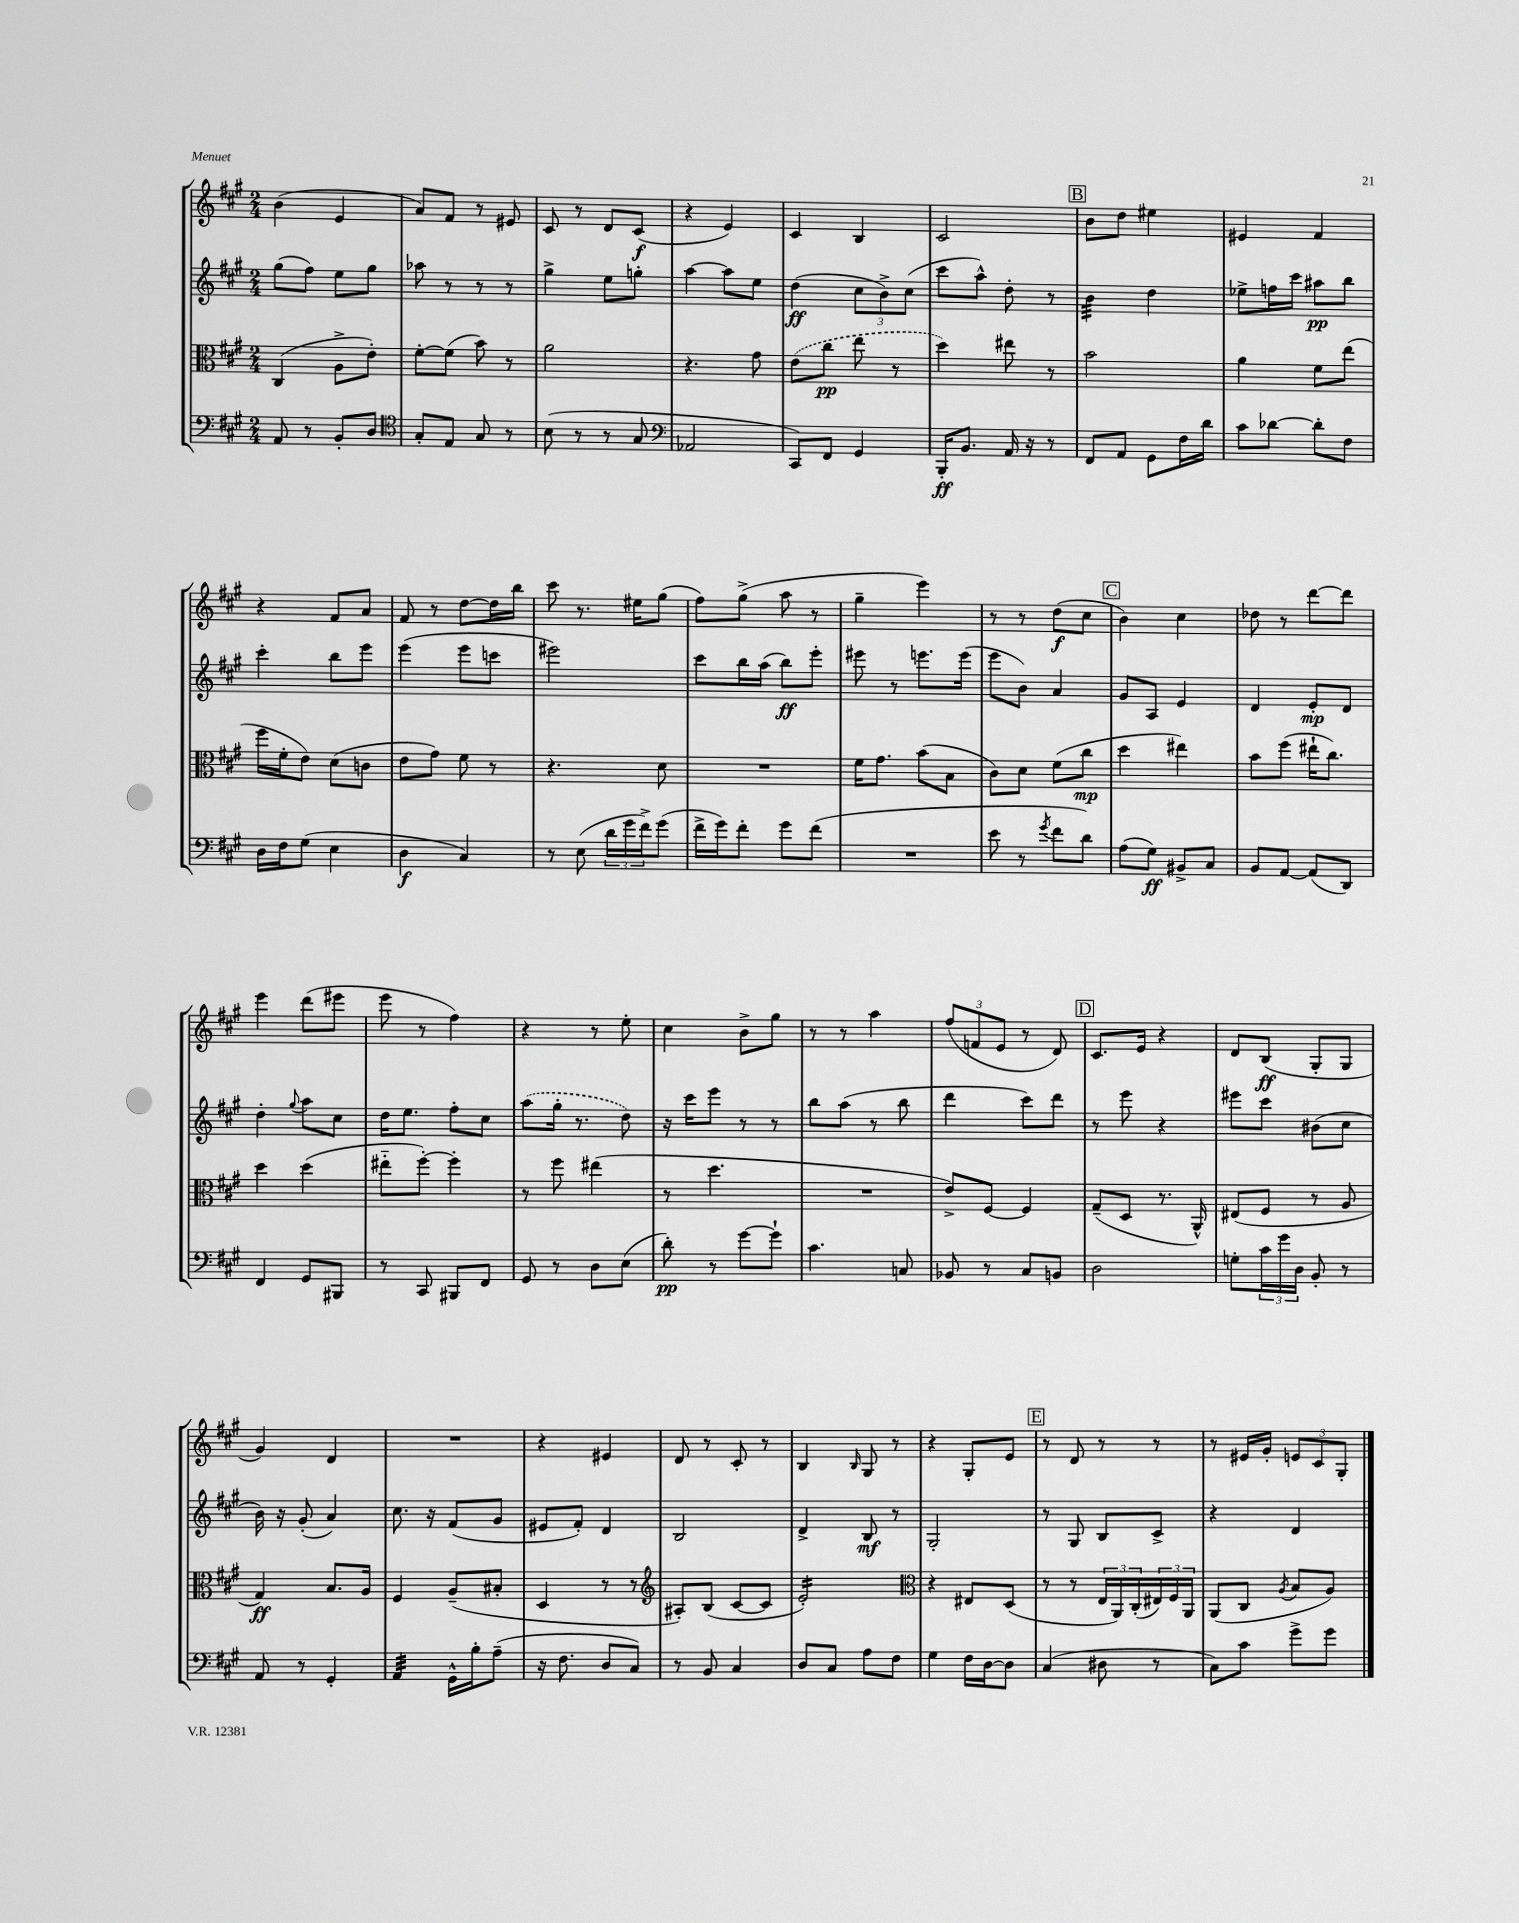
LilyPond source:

<<
\new StaffGroup <<
\new Staff = "s0" {
    \clef treble \key a \major \numericTimeSignature \time 2/4
    b'4( e'4 |
    a'8) fis'8 r8 eis'8 |
    cis'8 r8 d'8 cis'8\f( |
    r4 e'4) |
    cis'4 b4 |
    cis'2 |
    \mark \markup { \box "B" } b'8 d''8 eis''4 |
    eis'4 fis'4 |
    r4 fis'8 a'8 |
    fis'8 r8 d''8~ d''16 b''16 |
    cis'''8 r8. eis''16 gis''8( |
    fis''8) gis''8->( a''8 r8 |
    gis''4-- e'''4) |
    r8 r8 d''8\f( cis''8 |
    \mark \markup { \box "C" } b'4) cis''4 |
    des''8 r8 d'''8~ d'''8 |
    e'''4 d'''8( eis'''8 |
    e'''8 r8 fis''4) |
    r4 r8 e''8-. |
    cis''4 b'8-> gis''8 |
    r8 r8 a''4 |
    \tuplet 3/2 { fis''8( f'8 e'8 } r8 d'8) |
    \mark \markup { \box "D" } cis'8. e'16 r4 |
    d'8 b8\ff( gis8-. gis8 |
    gis'4) d'4 |
    R2 |
    r4 eis'4 |
    d'8 r8 cis'8-. r8 |
    b4 \grace { b16 } gis8 r8 |
    r4 gis8-. e'8 |
    \mark \markup { \box "E" } r8 d'8 r8 r8 |
    r8 eis'16 gis'16-. \tuplet 3/2 { e'8 cis'8 gis8-. } \bar "|." |
}
\new Staff = "s1" {
    \clef treble \key a \major \numericTimeSignature \time 2/4
    gis''8( fis''8) e''8 gis''8 |
    aes''8 r8 r8 r8 |
    gis''4-> e''8 g''8-. |
    a''4~ a''8 e''8 |
    d''4\ff( \tuplet 3/2 { cis''8 b'8->) cis''8( } |
    cis'''8 a''8-^) d''8-. r8 |
    \mark \markup { \box "B" } b'4:32 d''4 |
    ees''8-> f''16 cis'''16 ais''8\pp b''8 |
    cis'''4-. b''8 e'''8 |
    e'''4( e'''8 c'''8 |
    eis'''2) |
    cis'''8 b''16 a''16( b''8\ff) e'''8-. |
    eis'''8 r8 e'''8. e'''16( |
    e'''8 b'8) a'4 |
    \mark \markup { \box "C" } gis'8 a8 e'4 |
    d'4 e'8-.\mp d'8 |
    d''4-. \appoggiatura { gis''8 } a''8 cis''8 |
    d''16 e''8. fis''8-. cis''8 |
    \once \slurDashed a''8( gis''16-. r8. d''8) |
    r16 cis'''16 e'''8 r8 r8 |
    b''8 a''8( r8 b''8 |
    d'''4 cis'''8) d'''8 |
    \mark \markup { \box "D" } r8 e'''8 r4 |
    eis'''8 cis'''8 bis'8( cis''8 |
    b'16) r16 gis'8-.( a'4) |
    cis''8. r16 fis'8( gis'8 |
    eis'8 fis'8-.) d'4 |
    b2 |
    d'4-> b8\mf r8 |
    gis2-. |
    \mark \markup { \box "E" } r8 gis8 b8 cis'8-> |
    r4 d'4 \bar "|." |
}
\new Staff = "s2" {
    \clef alto \key a \major \numericTimeSignature \time 2/4
    cis4( a8-> e'8-.) |
    fis'8~-. fis'8( b'8) r8 |
    a'2 |
    r4. gis'8 |
    \once \slurDashed e'8( cis''8\pp e''8 r8 |
    d''4) eis''8 r8 |
    \mark \markup { \box "B" } b'2 |
    a'4 fis'8 e''8( |
    fis''16 fis'16-. e'8) d'8( c'8 |
    e'8 gis'8) fis'8 r8 |
    r4. d'8 |
    R2 |
    fis'16 gis'8. b'8( b8 |
    cis'8) d'8 fis'8( cis''8\mp |
    \mark \markup { \box "C" } d''4 eis''4) |
    b'8 fis''8( eis''16-! cis''8.) |
    d''4 d''4( |
    eis''8-_ fis''8~-.) fis''4-. |
    r8 fis''8 eis''4( |
    r8 d''4. |
    R2 |
    e'8->) fis8~ fis4 |
    \mark \markup { \box "D" } gis8--( d8 r8. a,16-^) |
    eis8( fis8 r8 a8 |
    gis4\ff) b8. a16 |
    fis4 a8--( bis8-. |
    d4 r8 r8 |
    \clef treble ais8-.) b8( cis'8~ cis'8 |
    e'2:16-.) |
    \clef alto r4 eis8 d8( |
    \mark \markup { \box "E" } r8 r8 \tuplet 3/2 { e16 a,16) cis16-.( } \tuplet 3/2 { eis16) fis16 a,16 } |
    a,8( cis8 \acciaccatura { a8 } b8 a8) \bar "|." |
}
\new Staff = "s3" {
    \clef bass \key a \major \numericTimeSignature \time 2/4
    a,8 r8 b,8-. d8 |
    \clef tenor gis8-. e8 gis8 r8 |
    b8( r8 r8 gis8 |
    \clef bass aes,2 |
    cis,8) fis,8 gis,4 |
    b,,16-.\ff b,8. a,16 r16 r8 |
    \mark \markup { \box "B" } fis,8 a,8 gis,8 fis16 d'16 |
    cis'8 des'8~ des'8-. fis8 |
    d16 fis16 gis8( e4 |
    d4\f cis4) |
    r8 e8( \tuplet 3/2 { d'16 gis'16 fis'16->) } gis'8( |
    fis'16-> gis'16) fis'8-. gis'8 fis'8( |
    R2 |
    e'8 r8 \acciaccatura { gis'8 } fis'8 d'8) |
    \mark \markup { \box "C" } a8( gis8\ff) bis,8-> cis8 |
    b,8 a,8~ a,8( d,8) |
    fis,4 gis,8 bis,,8 |
    r8 cis,8 bis,,8 fis,8 |
    gis,8 r8 d8 e8( |
    d'8-.\pp) r8 gis'8~ gis'8-! |
    cis'4. c8 |
    bes,8 r8 cis8 b,8 |
    \mark \markup { \box "D" } d2 |
    g8-. \tuplet 3/2 { cis'16 gis'16 d16 } b,8-. r8 |
    a,8 r8 gis,4-. |
    a,4:32 gis,16-^ b16-. a8--( |
    r16 fis8. d8 cis8) |
    r8 b,8 cis4 |
    d8 cis8 a8 fis8 |
    gis4 fis16 d16~ d8 |
    \mark \markup { \box "E" } cis4( dis8 r8 |
    cis8) cis'8 gis'8-> gis'8 \bar "|." |
}
>>
>>
\layout { \context { \Score \remove "Bar_number_engraver" } }
